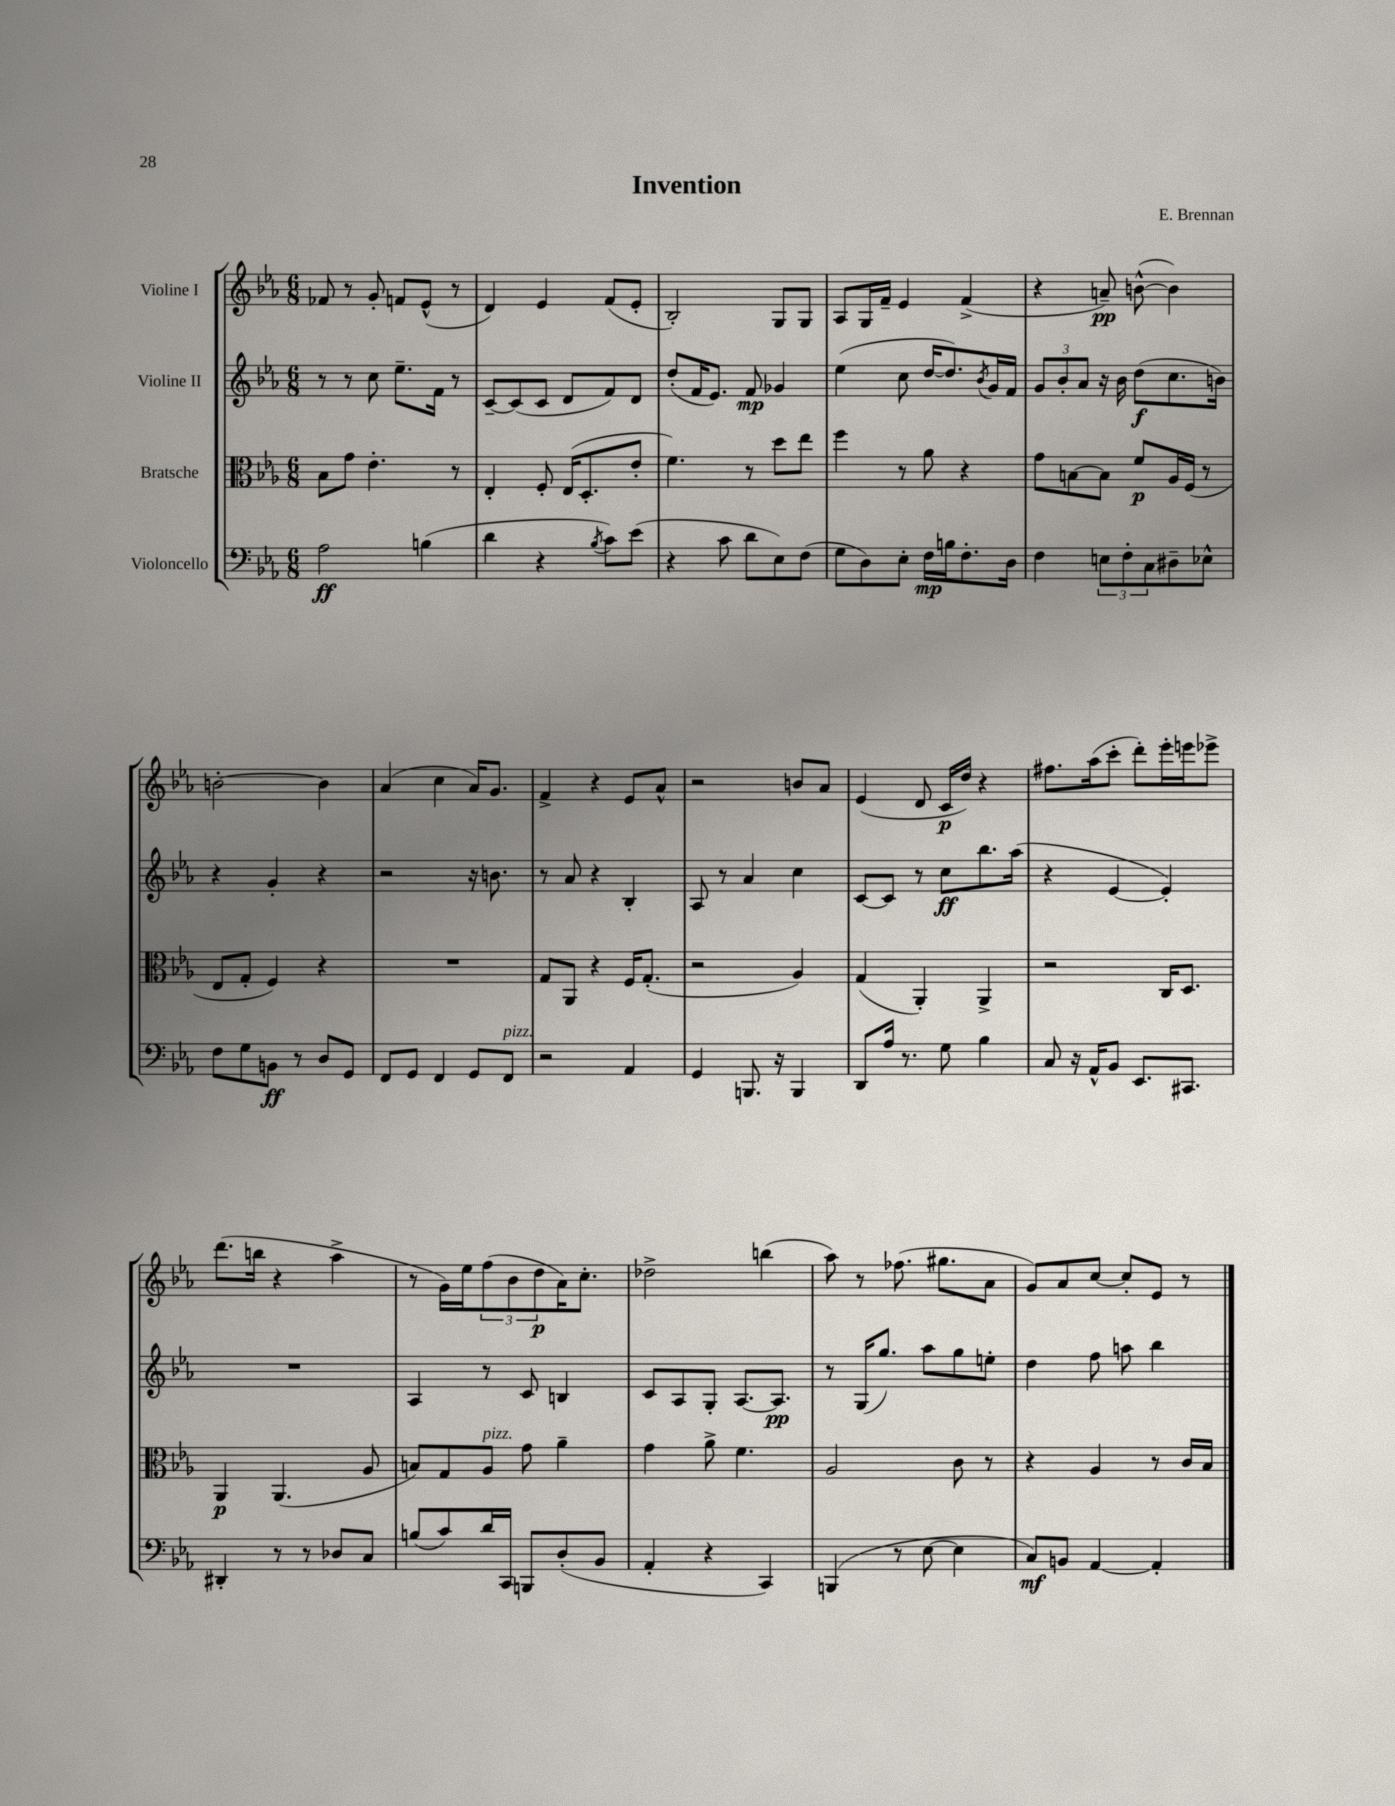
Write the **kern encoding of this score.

**kern	**kern	**kern	**kern
*staff4	*staff3	*staff2	*staff1
*clefF4	*clefC3	*clefG2	*clefG2
*k[b-e-a-]	*k[b-e-a-]	*k[b-e-a-]	*k[b-e-a-]
*M6/8	*M6/8	*M6/8	*M6/8
2A-	8B-	8r	8f-
.	8g	8r	8r
.	4.e-'	8cc	8g'
.	.	8.ee-~	8f
(4B	.	.	(8e-^^
.	.	16f	.
.	8r	8r	8r
=	=	=	=
4d	4E-'	[8c~	4d)
.	.	(8c]	.
4r	8F'	8c	4e-
.	(16E-	8d	.
.	8.D'	.	.
8qB-	.	.	.
8c)	.	8f)	(8f
(8e-	8e-'	8d	8e-'
=	=	=	=
4r	4.f)	(8dd'	2B-')
.	.	16f	.
.	.	8.e-)	.
8c	.	.	.
8d	8r	8f	.
8E-)	8dd	4g-	8G
(8F	8ee-	.	8G
=	=	=	=
8G	4ff	(4ee-	8A-
8D)	.	.	16G
.	.	.	16f~
8E-'	8r	8cc	4e-
16F	8a-	[16dd	.
16B	.	8.dd])	.
8.F'	4r	.	(4f^
.	.	8qb-	.
.	.	16g	.
16D	.	16f	.
=	=	=	=
4F	8g	12g	4r
.	.	12b-'	.
.	[8B	.	.
.	.	12a-	.
12E	8B]	16r	8a~)
.	.	16b-	.
12F'	.	.	.
.	8f	(8dd	([8b^^
12C	.	.	.
8D#~	16A-	8.cc	4b])
.	(16F	.	.
8E-^^	8r	.	.
.	.	16b)	.
=	=	=	=
8F	8E-	4r	[2b'
8G	8G'	.	.
8BB	4F)	4g'	.
8r	.	.	.
8D	4r	4r	4b]
8GG	.	.	.
=	=	=	=
8FF	2.r	2r	(4a-
8GG	.	.	.
4FF	.	.	4cc
8GG	.	16r	16a-)
.	.	8.b	8.g
8FF	.	.	.
=	=	=	=
2r	8G	8r	4f^
.	8AA-	8a-	.
.	4r	4r	4r
4AA-	16F	4B-'	8e-
.	(8.G'	.	.
.	.	.	8a-^^
=	=	=	=
4GG	2r	8A-	2r
.	.	8r	.
8.BBB	.	4a-	.
16r	.	.	.
4BBB	4A-)	4cc	8b
.	.	.	8a-
=	=	=	=
8DD	(4G	[8c	(4e-
16A-	.	8c]	.
8.r	.	.	.
.	4AA-')	8r	8d
8G	.	8cc	16c
.	.	.	16dd)
4B-	4AA-^	8.bb-	4r
.	.	(16aa-	.
=	=	=	=
8C	2r	4r	8.ff#
16r	.	.	.
16AA-^^	.	.	(16aa-
8BB-	.	[4e-	8ccc'
8.EE-	.	.	8ddd')
.	16C	4e-'])	16eee-'
8.CC#	8.D	.	16eee
.	.	.	8eee-^
=	=	=	=
4DD#'	4AA-	2.r	(8.ddd
.	.	.	16bb
8r	(4.AA-	.	4r
8r	.	.	.
8D-	.	.	4aa-^
8C	8A-	.	.
=	=	=	=
(8B	8B)	4A-	8r
8c)	8G	.	16g)
.	.	.	16ee-
16d	8A-	8r	(12ff
16CC	.	.	.
.	.	.	12b-
8BBB	8g	8c	.
.	.	.	12dd
(8D'	4a-~	4B	16a-)
.	.	.	8.cc'
8BB-	.	.	.
=	=	=	=
4AA-'	4g	8c	2dd-^
.	.	8A-	.
4r	8a-^	8G'	.
.	4.f	[8.A-	.
4CC)	.	.	(4bb
.	.	8.A-]	.
=	=	=	=
(4BBB	2A-	8r	8aa-)
.	.	(16G	8r
.	.	8.gg)	.
8r	.	.	(8.ff-
[8E-	.	8aa-	.
.	.	.	8.gg#
4E-]	8c	8gg	.
.	8r	8ee'	8a-
=	=	=	=
8C)	4r	4dd	8g)
8BB	.	.	8a-
[4AA-	4A-	8ff	[8cc
.	.	8aa	8cc']
4AA-']	8r	4bb-	8e-
.	16c	.	8r
.	16B-	.	.
==	==	==	==
*-	*-	*-	*-
